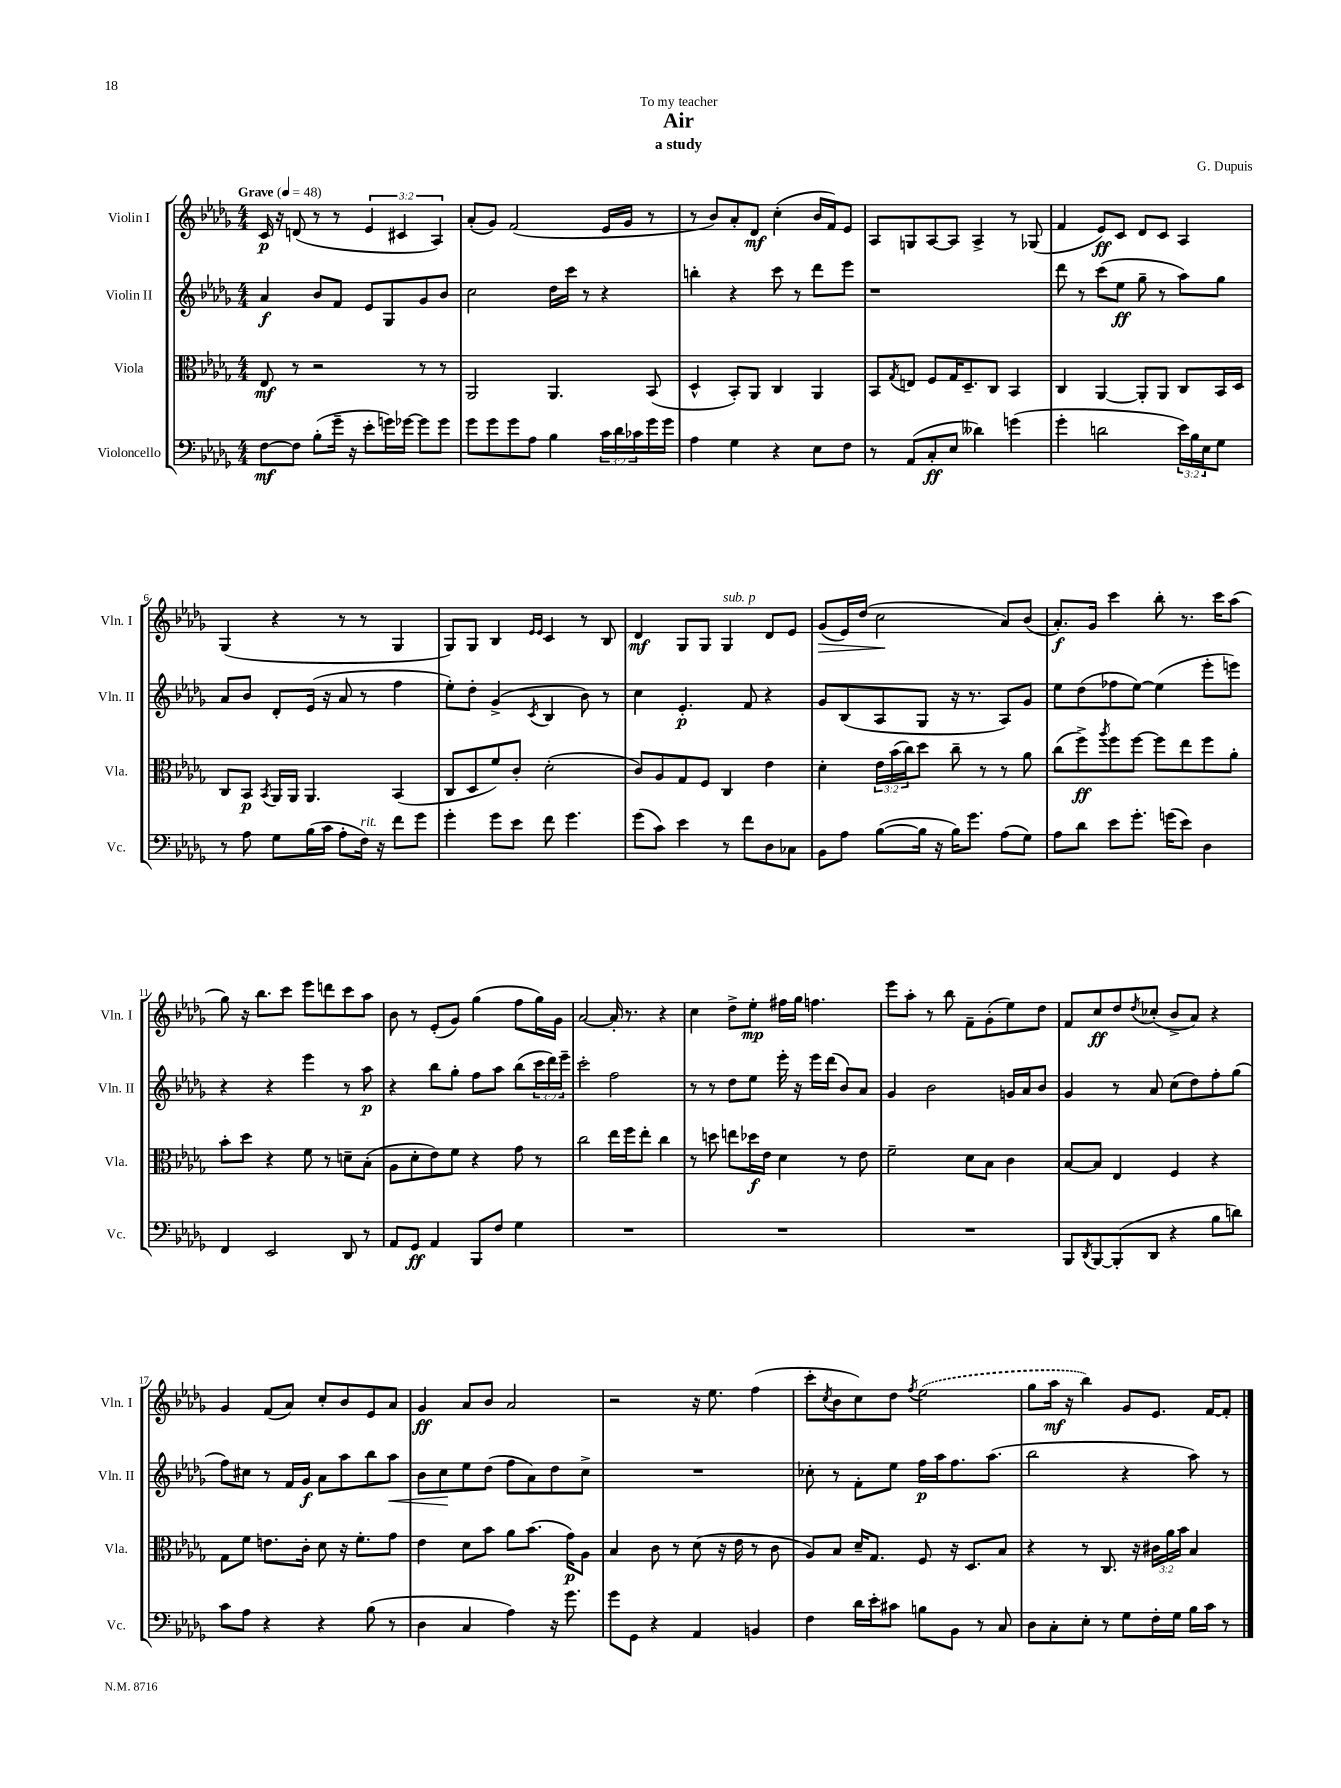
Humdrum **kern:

**kern	**kern	**kern	**kern
*staff4	*staff3	*staff2	*staff1
*clefF4	*clefC3	*clefG2	*clefG2
*k[b-e-a-d-g-]	*k[b-e-a-d-g-]	*k[b-e-a-d-g-]	*k[b-e-a-d-g-]
*M4/4	*M4/4	*M4/4	*M4/4
*MM48	*MM48	*MM48	*MM48
[8F	8E-	4a-	16c
.	.	.	16r
8F]	8r	.	(8d
(8B-'	2r	8b-	8r
16g-~	.	8f	8r
16r	.	.	.
8e-'	.	8e-	6e-
16g)	.	8G-	.
.	.	.	6c#
[16g-	.	.	.
8g-]	8r	8g-	.
.	.	.	6A-)
8g-	8r	8b-	.
=	=	=	=
8g-	2AA-	2cc	(8a-'
8g-	.	.	8g-)
8g-	.	.	(2f
8A-	.	.	.
4B-	4.AA-	16dd-	.
.	.	16ccc	.
.	.	8r	.
24c	.	4r	16e-
24d-	.	.	.
.	.	.	16g-
24c-	.	.	.
16g-	(8BB-	.	8r
16g-	.	.	.
=	=	=	=
4A-	4D-^^	4bb'	8r
.	.	.	8b-)
4G-	8BB-')	4r	8a-'
.	8AA-	.	8d-
4r	4C	8ccc	(4cc'
.	.	8r	.
8E-	4AA-	8ddd-	16b-
.	.	.	16f)
8F	.	8eee-	8e-
=	=	=	=
8r	8BB-	1r	8A-
.	8qG-	.	.
(8AA-	8E	.	8G
8C'	8F	.	[8A-
8E-	16G-	.	8A-]
.	8.D-~	.	.
4d--)	.	.	4A-^
.	8C	.	.
(4g	4BB-	.	8r
.	.	.	(8G-
=	=	=	=
4g-'	4C	8ddd-	4f
.	.	8r	.
2d	[4AA-	(8ccc	8e-)
.	.	8ee-	8c
.	8AA-']	8gg-~	8d-
.	8AA-	8r	8c
24e-)	8C	8aa-)	4A-
24B-	.	.	.
24E-	.	.	.
8G-	16BB-	8gg-	.
.	16D-	.	.
=	=	=	=
8r	8C	8a-	(4G-
8A-	8BB-	8b-	.
.	8qBB-	.	.
8G-	16AA-	8d-'	4r
.	16AA-	.	.
(16B-	4.AA-	(16e-	.
16c	.	16r	.
8A-'	.	8a-	8r
16F)	.	8r	8r
16r	.	.	.
8f	(4BB-	4ff	4G-
8g-	.	.	.
=	=	=	=
4g-'	8C	8ee-')	8G-)
.	8D-	8dd-'	8G-
8g-	8f)	(4g-^	4B-
8e-	8c'	.	.
.	.	.	16qqe-
.	.	8qc	16qqe-
8f	(2d-'	4B-	4c
4.g-	.	.	.
.	.	8b-)	8r
.	.	8r	8B-
=	=	=	=
(8g-	8c)	4cc	4d-
8c)	8A-	.	.
4e-	8G-	4.e-'	8G-
.	8F	.	8G-
8r	4C	.	4G-
8f	.	8f	.
8D-	4e-	4r	8d-
8C-	.	.	8e-
=	=	=	=
8BB-	4d-'	8g-	(8g-
8A-	.	(8B-	16e-)
.	.	.	(16dd-
([8B-	24e-	8A-	2cc
.	(24b-	.	.
.	24cc)	.	.
16B-]	8dd-	8G-	.
16r	.	.	.
16B-)	8cc~	16r	.
8.g-	.	8.r	.
.	8r	.	.
(8A-	8r	8A-)	8a-)
8G-)	8a-	8g-	(8b-
=	=	=	=
8A-	(8cc	8ee-	8.a-')
8d-	8ff^)	(8dd-	.
.	.	.	16g-
.	8qaa-	.	.
8e-	8ff	8ff-	4ccc
8.g-'	[8ff	[8ee-)	.
.	8ff]	(4ee-]	8bb-'
(16g	.	.	.
8e-)	8ee-	.	8.r
4D-	8ff	8eee-'	.
.	.	.	16ccc
.	8a-'	8eee)	(8aa-
=	=	=	=
4FF	8b-'	4r	8gg-)
.	8dd-	.	16r
.	.	.	8.bb-
2EE-	4r	4r	.
.	.	.	8ccc
.	8f	4eee-	8eee-
.	8r	.	8ddd
8DD-	8d~	8r	8ccc
8r	(8B-'	8aa-	8aa-
=	=	=	=
8AA-	8A-	4r	8b-
8GG-	8d-'	.	8r
4AA-	8e-)	8bb-	(8e-'
.	8f	8gg-'	8g-)
8BBB-	4r	8ff	(4gg-
8F	.	8aa-	.
4G-	8g-	(8bb-	8ff
.	8r	24ccc	16gg-)
.	.	24ddd-)	.
.	.	.	16g-
.	.	24eee-~	.
=	=	=	=
1r	2cc	2ccc'	[2a-
.	16ee-	2ff	16a-']
.	16ff	.	8.r
.	8ee-'	.	.
.	4cc	.	4r
=	=	=	=
1r	8r	8r	4cc
.	8dd	8r	.
.	8ee	8dd-	8dd-^
.	16dd-	8ee-	8ee-'
.	16e-	.	.
.	4d-	16eee-'	16ff#
.	.	16r	16gg-
.	.	16eee-	4.ff
.	.	(16ddd-	.
.	8r	8b-)	.
.	8e-	8a-	.
=	=	=	=
1r	2f~	4g-	8eee-
.	.	.	8aa-'
.	.	2b-	8r
.	.	.	8bb-
.	8d-	.	8f~
.	8B-	.	(8g-'
.	4c	16g	8ee-)
.	.	16a-	.
.	.	8b-	8dd-
=	=	=	=
8BBB-	[8B-	4g-	8f
8qDD-	.	.	.
[8BBB-	8B-]	.	8cc
(8BBB-']	4E-	8r	8dd-
.	.	.	8qdd-
8DD-	.	8a-	(8cc-'
4r	4F	(8cc	8b-^
.	.	8dd-)	8a-)
8B-	4r	8ff'	4r
8d)	.	(8gg-	.
=	=	=	=
8c	8G-	8ff)	4g-
8A-	8f	8cc#	.
4r	8.e	8r	(8f
.	.	16f	8a-)
.	16c'	16g-	.
4r	8d-	8a-	8cc'
.	16r	8aa-	8b-
.	8.f'	.	.
(8B-	.	8bb-	8e-
8r	8g-	8aa-	8a-
=	=	=	=
4D-	4e-	8b-	4g-
.	.	8cc	.
4C	8d-	8ee-	8a-
.	8b-	(8dd-	8b-
4A-)	8a-	8ff	2a-
.	(8.b-	8a-)	.
16r	.	8dd-	.
8.g-	16g-)	.	.
.	8A-	8cc^	.
=	=	=	=
8g-	4B-	1r	2r
8GG-	.	.	.
4r	8c	.	.
.	8r	.	.
4AA-	(8d-	.	16r
.	.	.	8.ee-
.	16r	.	.
.	16e-	.	.
4BB	8r	.	(4ff
.	8c	.	.
=	=	=	=
4F	8A-)	8cc-'	8ccc'
.	.	.	8qcc
.	8B-	8r	8b-
16d-	16d-~	8f'	8cc)
16e-'	8.G-	.	.
8c#	.	8ee-	8dd-
.	.	.	8qff
8B	8F	16ff	(2ee-
.	.	16aa-	.
8BB-	16r	8.ff	.
.	8.D-	.	.
8r	.	.	.
.	.	(8.aa-	.
8C	8B-	.	.
=	=	=	=
8D-	4r	2bb-	8gg-
8C'	.	.	16aa-
.	.	.	16r
8E-'	8r	.	4bb-)
8r	8.C	.	.
8G-	.	4r	8g-
.	16r	.	.
16F'	24c#	.	8.e-
.	24a-	.	.
16G-	.	.	.
.	24b-	.	.
16B-	4B-	8aa-)	.
16c	.	.	[16f
8r	.	8r	8f']
==	==	==	==
*-	*-	*-	*-
